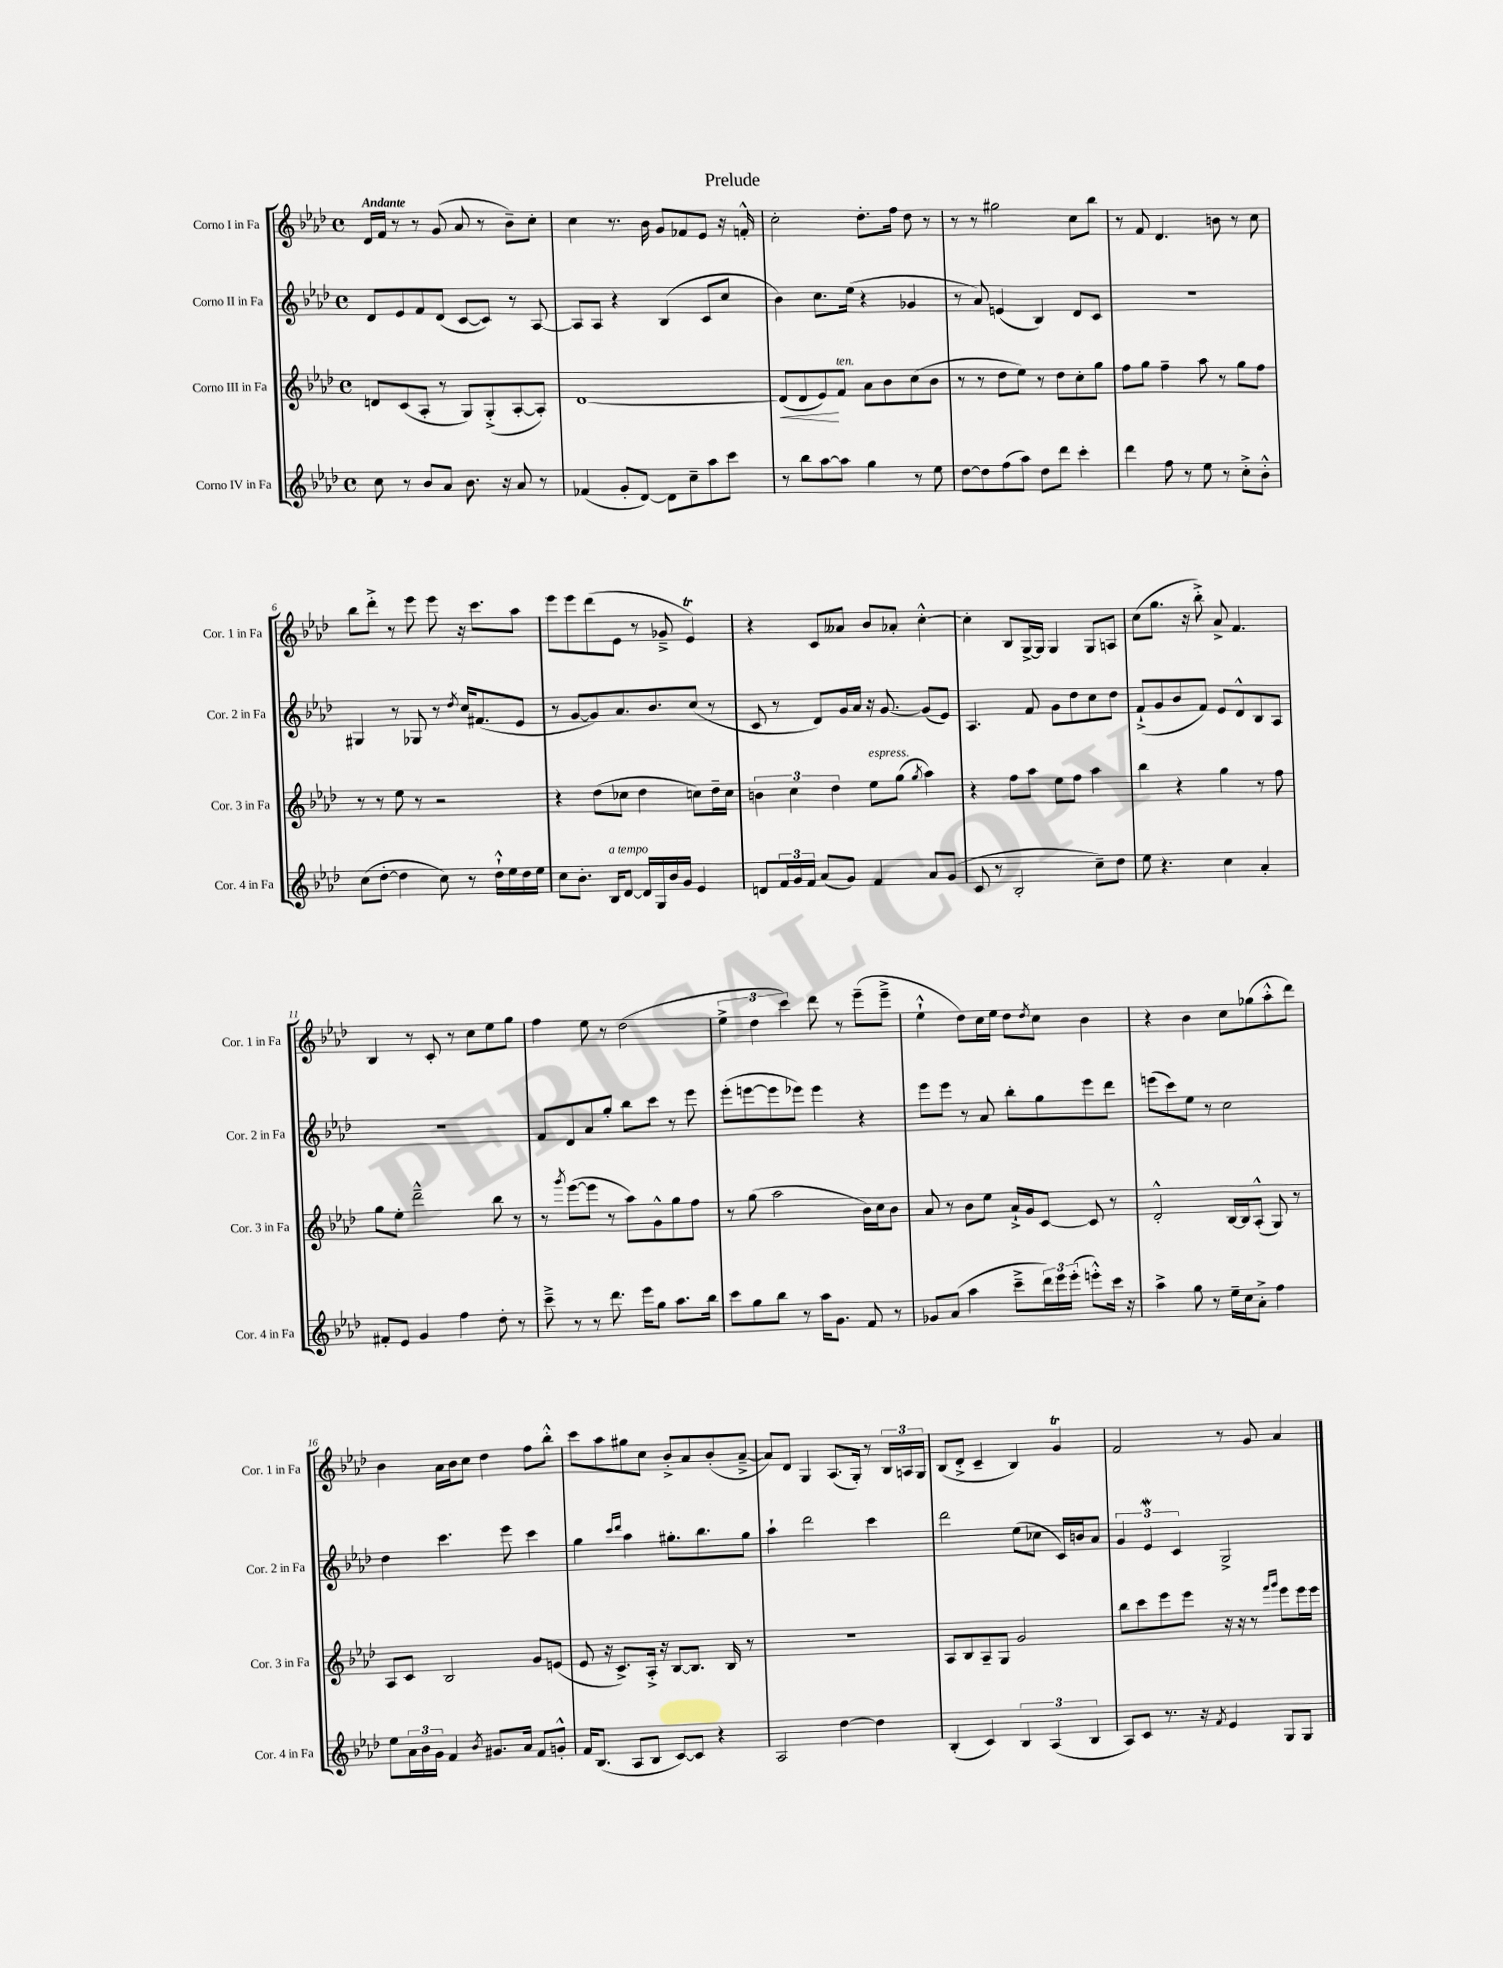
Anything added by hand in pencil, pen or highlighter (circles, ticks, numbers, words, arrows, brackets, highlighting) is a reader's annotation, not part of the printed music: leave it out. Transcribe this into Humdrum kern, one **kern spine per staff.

**kern	**kern	**dynam	**kern	**kern
*part4	*part3	*part3	*part2	*part1
*staff4	*staff3	*staff3	*staff2	*staff1
*I"Corno IV in Fa	*I"Corno III in Fa	*	*I"Corno II in Fa	*I"Corno I in Fa
*I'Cor. 4 in Fa	*I'Cor. 3 in Fa	*	*I'Cor. 2 in Fa	*I'Cor. 1 in Fa
*clefG2	*clefG2	*	*clefG2	*clefG2
*k[b-e-a-d-]	*k[b-e-a-d-]	*	*k[b-e-a-d-]	*k[b-e-a-d-]
*M4/4	*M4/4	*	*M4/4	*M4/4
*met(c)	*met(c)	*	*met(c)	*met(c)
=1	=1	=1	=1	=1
!	!	!	!	!LO:TX:a:B:t=Andante
8cc\	8dn/L	.	8d-/L	16d-/LL
.	.	.	.	16f/JJ
8r	(8c/	.	8e-/	8r
8b-/L	8A-'/J	.	8f/	8r
8a-/J	8r	.	(8d-/J	(8g/
8.b-\	8G/L)	.	[8c/L	8a-/
.	(8G'^/	.	8c/J])	8r
16r	.	.	.	.
8a-/	[8A-'/	.	8r	8b-~\L)
8r	8A-'/J])	.	[8A-/	8cc'\J
=2	=2	=2	=2	=2
(4f-X/	[1d-	.	8A-/L]	4cc\
.	.	.	8A-/J	.
8g'/L	.	.	4r	8.r
[8d-/J)	.	.	.	.
.	.	.	.	16b-\
8d-\L]	.	.	(4B-/	8g/L
8cc~\	.	.	.	8f-X/
8aa-\	.	.	8c/L	8e-/J
8ccc\J	.	.	8cc/J	16r
.	.	.	.	16fn'^^/
=3	=3	=3	=3	=3
!	!	!LO:HP:b	!	!
8r	(8d-/L]	<	4b-\)	2cc'\
8bb-\L	8d-/	.	.	.
[8aa-\	8e-/)	.	8.cc\L	.
!	!LO:TX:a:i:t=ten.	!	!	!
8aa-\J]	8f/J	[	.	.
.	.	.	(16ee-\Jk	.
4gg\	8a-\L	.	4r	8.dd-'\L
.	8b-\	.	.	.
.	.	.	.	16ff\Jk
8r	(8cc\	.	4g-X/	8dd-\
8ee-\	8b-\J	.	.	8r
=4	=4	=4	=4	=4
[8dd-\L	8r	.	8r	8r
8dd-\]	8r	.	8a-/)	8r
(8ff\	8dd-\L	.	(4en/	2gg#X\
8aa-\J)	8ee-\J)	.	.	.
8dd-\L	8r	.	4B-/)	.
8ddd-\J	8dd-\L	.	.	.
4ccc'\	8cc'\	.	8d-/L	8cc\L
.	8gg\J	.	8c/J	8bb-\J
=5	=5	=5	=5	=5
4ddd-\	8ff\L	.	1r	8r
.	8gg\J	.	.	8f/
8ff\	4ff~\	.	.	4.d-/
8r	.	.	.	.
8ee-\	8aa-\	.	.	.
8r	8r	.	.	8bn\
8cc'^\L	8gg\L	.	.	8r
8b-'^^\J	8ff\J	.	.	8cc\
!!LO:LB:g=z
=6	=6	=6	=6	=6
(8cc\L	8r	.	4G#X/	8bb-\L
[8dd-'\J	8r	.	.	8ddd-'^\J
4dd-\]	8ee-\	.	8r	8r
.	8r	.	8G-X/	8eee-\
8cc\)	2r	.	8r	8eee-\
.	.	.	8qdd-/	.
8r	.	.	16cc/KL	16r
.	.	.	(8.f#X/	8.ccc\L
16dd-`^^\LL	.	.	.	.
16ee-\	.	.	.	.
16dd-\	.	.	8e-/J	8aa-\J
16ee-\JJ	.	.	.	.
=7	=7	=7	=7	=7
8cc\L	4r	.	8r	8eee-\L
8.b-'\J	.	.	[8g/L	8eee-\
.	(8dd-\L	.	8g/])	(8ddd-\
!LO:TX:a:i:t=a tempo	!	!	!	!
16B-/KL	.	.	.	.
[8d-/J	8cc-X\J	.	8.a-/	8e-\J
16d-/LL]	4dd-\	.	.	8r
16G/	.	.	8.b-/	.
16b-/	.	.	.	8g-X~^/
16g/JJ	.	.	.	.
4e-/	8ccn\L)	.	(8cc/J	4e-T/)
.	16dd-~\L	.	8r	.
.	16cc\JJ	.	.	.
=8	=8	=8	=8	=8
8dn/L	6bn\	.	8c/	4r
24f/L	.	.	8r	.
24g/	6cc\	.	.	.
24f/JJ	.	.	.	.
(8a-/L	.	.	8d-/L)	8c/L
.	6dd-\	.	.	.
8g/J)	.	.	16g/L	8a--X/J
.	.	.	16a-/JJ	.
!	!LO:TX:a:i:t=espress.	!	!	!
4f/	8ee-\L	.	16r	8b-/L
.	.	.	[8.g/	.
.	(8gg\J	.	.	8a-X'/J
.	8qgg/	.	.	.
8a-/L	4aa-\)	.	(8g/L]	[4cc'^^\
(8g/J	.	.	8e-/J)	.
=9	=9	=9	=9	=9
8c/	4r	.	4.A-/	4cc'\]
8r	.	.	.	.
2B-'/	8ff\L	.	.	8B-/L
.	8aa-\J	.	8f/	[16G^/L
.	.	.	.	16G/JJ]
.	8ee-\L	.	8g\L	4G/
.	8ff\J	.	8dd-\	.
8cc~\L)	4aa-\	.	8cc\	8G/L
8dd-\J	.	.	8dd-\J	8An/J
=10	=10	=10	=10	=10
8ee-\	4bb-\	.	(8f`^/L	(8cc\L
4.r	.	.	8g/	8.gg\J
.	4r	.	8b-/	.
.	.	.	.	16r
.	.	.	8f/J)	8bb-'^\)
4cc\	4gg\	.	8e-/L	8a-^/
.	.	.	8d-^^/	4.f/
4a-'/	8r	.	8B-/	.
.	8ff\	.	8A-/J	.
!!LO:LB:g=z
=11	=11	=11	=11	=11
8f#X'/L	8gg\L	.	1r	4B-/
8e-/J	8ee-'\J	.	.	.
4g/	2ddd-~^^\	.	.	8r
.	.	.	.	8c'/
4ff\	.	.	.	8r
.	.	.	.	8cc\L
8dd-'\	8bb-\	.	.	8ee-\
8r	8r	.	.	8gg\J
=12	=12	=12	=12	=12
8ccc~^\	8r	.	8f/L	4ff\
.	8qggg/	.	.	.
8r	([8eee-\L	.	8d-/	.
8r	8eee-\J]	.	8a-/	8ee-\
8.ddd-\	8r	.	8gg'/J	8r
.	8aa-\L)	.	8bb-\L	(2dd-\
16eee-\KL	.	.	.	.
8gg\J	8g^^\	.	8ccc\J	.
8.aa-\L	8gg\	.	8r	.
.	8ff\J	.	8eee-\	.
16bb-\Jk	.	.	.	.
=13	=13	=13	=13	=13
8ccc\L	8r	.	(8eee-'\L	6ee-^\
8gg\	(8gg\	.	[8eeen\	.
.	.	.	.	6dd-\
8bb-\J	2aa-\	.	8eee\]	.
.	.	.	.	6ccc\)
8r	.	.	8eee-X\J)	.
16aa-\KL	.	.	4eee-\	8ddd-\
8.g\J	.	.	.	.
.	.	.	.	8r
8f/	16b-\LL)	.	4r	(8eee-~\L
.	16cc\J	.	.	.
8r	8b-\J	.	.	8eee-~^\J
=14	=14	=14	=14	=14
8g-X/L	8a-/	.	8eee-\L	4ee-`^^\
(8a-/J	8r	.	8eee-\J	.
4aa-\	8b-\L	.	8r	8dd-\L)
.	8ee-\J	.	8a-/	16cc\L
.	.	.	.	16ee-\JJ
8ccc~^\L	16a-`^/LL	.	8bb-'\L	8dd-\L
.	16g/J	.	.	.
.	.	.	.	8qdd-/
24ddd-\L)	[8c/J	.	8gg\	8cc\J
24eee-\	.	.	.	.
(24eee-'\JJ	.	.	.	.
8eeen'^^\L)	8c/]	.	8eee-\	4b-\
16ccc\Jk	8r	.	8ddd-\J	.
16r	.	.	.	.
=15	=15	=15	=15	=15
4aa-^\	2d-'^^/	.	(8eeen\L	4r
.	.	.	8ccc\)	.
8gg\	.	.	8ee-\J	4b-\
8r	.	.	8r	.
16ee-~\LL	[16B-/LL	.	2cc\	8cc\L
16cc\J	16B-/J]	.	.	.
8a-'^\J	(8A-'^^/J	.	.	(8gg-X\
4ff\	8G/)	.	.	8aa-'^^\
.	8r	.	.	8ddd-\J)
!!LO:LB:g=z
=16	=16	=16	=16	=16
8ee-\L	8A-/L	.	4dd-\	4b-\
24a-\L	8c/J	.	.	.
24b-\	.	.	.	.
24g\JJ	.	.	.	.
4f/	2B-/	.	4.ccc\	16a-\LL
.	.	.	.	16b-\J
.	.	.	.	8cc\J
8qb-/	.	.	.	.
8.g#X/L	.	.	.	4dd-\
.	.	.	8eee-\	.
16a-/Jk	.	.	.	.
8f/L	8g/L	.	4ccc\	8ff\L
8gn'^^/J	(8en/J	.	.	8bb-'^^\J
=17	=17	=17	=17	=17
16f/KL	8e-/	.	4gg\	8ccc\L
(8.B-/J	.	.	.	.
.	16r	.	.	8aa-\
.	8.c^/L)	.	.	.
.	.	.	16qqccc/LL	.
.	.	.	16qqddd-/JJ	.
8A-/L	.	.	4aa-\	8gg#X\
8B-/J	16A-'^/Jk	.	.	8cc\J
.	16r	.	.	.
[8c/L)	[8B-/L	.	8.gg#X'\L	8b-'^/L
8c/J]	8.B-/J]	.	.	8a-/
.	.	.	8.bb-\	.
4r	.	.	.	(8b-'/
.	16B-/	.	.	.
.	8r	.	8gg#\J	[8a-~^/J
=18	=18	=18	=18	=18
2A-/	1r	.	4aa-`\	8a-/L])
.	.	.	.	8d-/J
.	.	.	2ddd-\	4G/
[4dd-\	.	.	.	(8.A-/L
.	.	.	.	16G'/Jk)
4dd-\]	.	.	4ccc\	8r
.	.	.	.	24B-/LL
.	.	.	.	24An/
.	.	.	.	24G/JJ
=19	=19	=19	=19	=19
(4B-'/	8A-/L	.	2ddd-\	(8B-/L
.	8B-/	.	.	8d-'^/J
4c/)	8A-~/	.	.	4c~/
.	8G/J	.	.	.
6B-/	2g/	.	(8ee-\L	4B-/)
.	.	.	8cc-X\J	.
(6A-/	.	.	.	.
.	.	.	16c/LL)	4gt/
.	.	.	16bn/J	.
6B-/	.	.	.	.
.	.	.	8a-/J	.
=20	=20	=20	=20	=20
8A-/L)	8bb-\L	.	6g/	2f/
8c/J	8ccc\	.	.	.
.	.	.	6e-W/	.
8.r	8eee-\	.	.	.
.	.	.	6c/	.
.	8eee-\J	.	.	.
16r	.	.	.	.
8qf/	.	.	.	.
4e-/	16r	.	2G^/	8r
.	16r	.	.	.
.	8r	.	.	8g/
.	16qqfff/LL	.	.	.
.	16qqggg/JJ	.	.	.
8G/L	8eee-\L	.	.	4a-/
8G/J	16eee-\L	.	.	.
.	16eee-\JJ	.	.	.
==	==	==	==	==
*-	*-	*-	*-	*-
